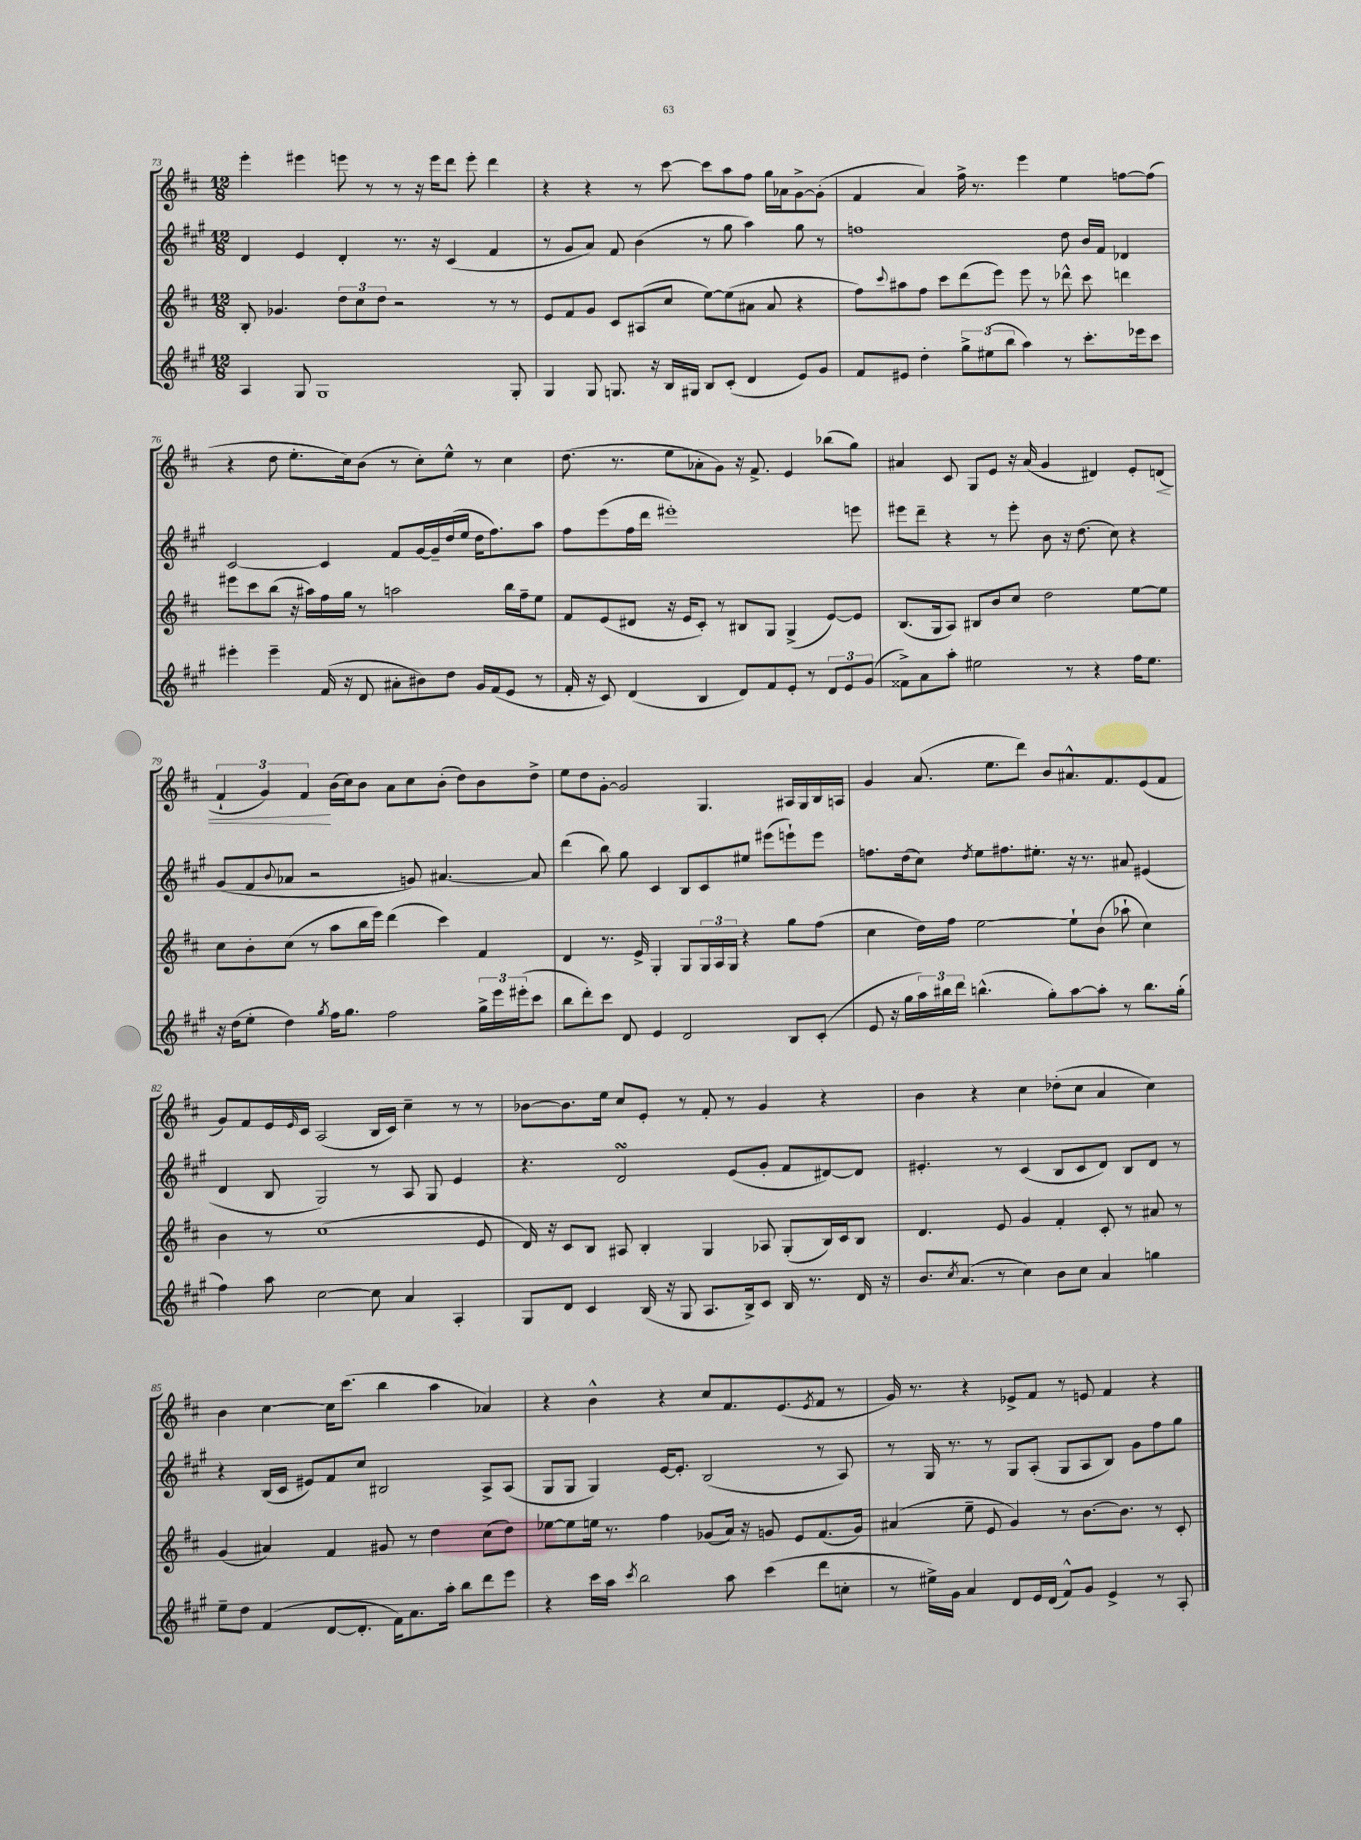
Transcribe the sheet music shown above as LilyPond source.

<<
\new StaffGroup <<
\new Staff = "s0" {
    \clef treble \key d \major \numericTimeSignature \time 12/8
    e'''4-. eis'''4 e'''8 r8 r8 r16 e'''16 d'''8 e'''8-. d'''4 |
    r4 r4 r8 cis'''8~ cis'''8 a''8 fis''8 g''16 aes'16 g'8~-> g'8-.( |
    fis'4 a'4) fis''16-> r8. e'''4 e''4 f''8~ f''8( |
    r4 d''8 e''8.-. cis''16) b'8( r8 cis''8-.) e''8-^ r8 cis''4 |
    d''8.( r8. e''8 aes'8-. g'8) r16 fis'8.-> e'4 bes''8( g''8) |
    ais'4 cis'8 g8 e'8 r16 ais'16( g'4 dis'4) e'8-. d'8\<( |
    \tuplet 3/2 { fis'4-! g'4) fis'4\! } b'16( cis''16) b'8 a'8 cis''8 b'8-.( d''8) b'8 d''8-> |
    e''8 d''8 g'8~-. g'2 g4. ais16 g16 b16 a16 |
    g'4 a'8.( e''8. d'''8) b'8 ais'8.-^ fis'8. e'8( fis'8 |
    g'8) fis'8 e'16 \grace { e'16 } cis'16 a2( b16 cis'16) cis''4-- r8 r8 |
    bes'8~ bes'8. e''16 cis''8 e'8-. r8 fis'8-. r8 g'4 r4 |
    b'4 r4 cis''4 des''8-.( cis''8 a'4 cis''4) |
    b'4 cis''4~ cis''16 cis'''8.( b''4 a''4 aes'4) |
    r4 b'4-^ r4 cis''8 fis'8. e'8.( \acciaccatura { e'8 } fis'8 r8 |
    g'16) r8. r4 ees'8-> fis'8 r8 e'8 fis'4 r4 \bar "|." |
}
\new Staff = "s1" {
    \clef treble \key a \major \numericTimeSignature \time 12/8
    d'4 e'4 d'4-. r8. r16 cis'4( fis'4 |
    r8 gis'8 a'8) fis'8 b'4( r8 gis''8 a''4) gis''8 r8 |
    f''1 d''8 b'16 fis'16 des'4 |
    cis'2~ cis'4 fis'8 gis'16~ gis'16-- d''16( e''16 d''16 fis''8.) a''8 |
    fis''8 e'''8( fis''16 d'''16 eis'''1-.) e'''8 |
    eis'''8 d'''8-- r4 r8 eis'''8-. b'8 r16 d''8.( cis''8) r4 |
    gis'8( fis'8 \appoggiatura { b'8 } aes'8 r2 g'8) ais'4.~ ais'8 |
    d'''4( b''8) gis''8 cis'4 b8 cis'8 eis''8 eis'''8( e'''8-!) e'''8 |
    f''8. d''16( cis''8) \acciaccatura { d''8 } e''8 fis''8. eis''8.-. r16 r8. ais'8 eis'4( |
    d'4 b8 gis2) r8 a8 gis8 e'4 |
    r4. d'2\turn e'8( gis'8-. fis'8 dis'8~) dis'8 |
    eis'4.-. r8 cis'4( b8 cis'8 d'8) b8 d'8 r8 |
    r4 b16( cis'16 eis'8) fis'8 cis''8 bis2 a8-> a8( |
    gis8 gis8 gis4) e'16~ e'8.-. b2( r8 a8) |
    r8 gis16 r8. r8 gis8 a8-.( gis8 a8 b8) gis'8 fis''8 gis''8 \bar "|." |
}
\new Staff = "s2" {
    \clef treble \key d \major \numericTimeSignature \time 12/8
    b8-. ges'4. \tuplet 3/2 { d''8 cis''8 d''8 } r2 r8 r8 |
    e'8 fis'8 g'8 cis'8 ais8( cis''8 e''8~) e''8( ais'8 ais'8 r4 |
    fis''8) \appoggiatura { cis'''8 } ais''8 fis''8 cis'''8 d'''8( e'''8) e'''8 r8 des'''8-^ cis'''8 d'''4 |
    eis'''8 cis'''8 b''8( r16 ais''16) fis''16 g''16 r8 a''2 b''16 fis''16-- e''8 |
    fis'8 e'8( dis'8 r16 e'16 cis'8-.) r8 bis8 g8 g4->( e'8~) e'8 |
    b8.( g16 a8) bis8 b'8 cis''8 d''2 e''8~ e''8 |
    cis''8 b'8-. cis''8( r8 a''8 b''16 e'''16) d'''4( cis'''4) fis'4 |
    d'4 r8. e'16-> g4-. g8 \tuplet 3/2 { g16 a16 g16 } r4 g''8 fis''8( |
    cis''4 d''16) fis''16 e''2~ e''8-! b'8( aes''8-! cis''4) |
    b'4 r8 cis''1( e'8 |
    d'16) r16 cis'8 b8 ais8 b4-. g4 aes8 g8-.( b16) cis'16 b8 |
    d'4. e'8 g'4 fis'4-. cis'8-. r8 ais'8 r8 |
    g'4( ais'4) fis'4 gis'8 r8 d''4 cis''8( d''8) |
    ees''8~ ees''8 e''16 r8. fis''4 ges'8( a'16) r16 g'8 e'8 fis'8.( g'16) |
    ais'4( e''8-- e'8 g'4) r8 b'8.~ b'8. r8 cis'8-. \bar "|." |
}
\new Staff = "s3" {
    \clef treble \key a \major \numericTimeSignature \time 12/8
    a4 gis8 gis1 gis8-. |
    gis4 gis8 g8. r16 b16 gis16 b8 cis'8-.( d'4 e'8) gis'8 |
    fis'8 eis'8 d''4-. \tuplet 3/2 { gis''8-> eis''8( b''8 } a''4) r8 cis'''8.-. ees'''16 cis'''8 |
    eis'''4-. eis'''4-- fis'16( r16 d'8 ais'8-. bis'8) d''8 gis'16 fis'16( e'8 r8 |
    fis'16-. r16 cis'8) d'4( b4 d'8) fis'8 e'8-. r8 \tuplet 3/2 { d'8 e'8 gis'8( } |
    fisis'8->) a'8 a''8-. eis''2 r8 r4 fis''16 eis''8. |
    r16 d''16( e''8-. d''4) \acciaccatura { gis''8 } fis''16 gis''8. fis''2 \tuplet 3/2 { gis''16-> e'''16 eis'''16-.( } cis'''8 |
    b''8 d'''8-.) cis'''8 d'8 e'4 d'2 b8 cis'8-.( |
    e'8 r16 gis''16 \tuplet 3/2 { a''16) bis''16 d'''16 } b''4.-^( gis''8-.) a''8~ a''8-. r8 b''8. gis''16-.( |
    fis''4) a''8 cis''2~ cis''8 a'4 a4-. |
    gis8 d'8 cis'4 b16( r16 gis8 a8. b16->) cis'8 b16 r8. d'16 r16 |
    b'8. \acciaccatura { cis''8 } a'8.( r8 cis''4) b'8 cis''8 a'4 g''4 |
    e''8-- d''8 fis'4( d'8~ d'8.-. fis'16) a'8. a''16-. b''8 d'''8 e'''8 |
    r4 cis'''16 a''16 \acciaccatura { cis'''8 } b''2 a''8 cis'''4( d'''8 c''8-. |
    r8 eis''16->) gis'16 a'4 d'8 e'16 d'16( fis'8-^) gis'8 e'4-> r8 a8-. \bar "|." |
}
>>
>>
\layout { \context { \Score currentBarNumber = #73 } }
